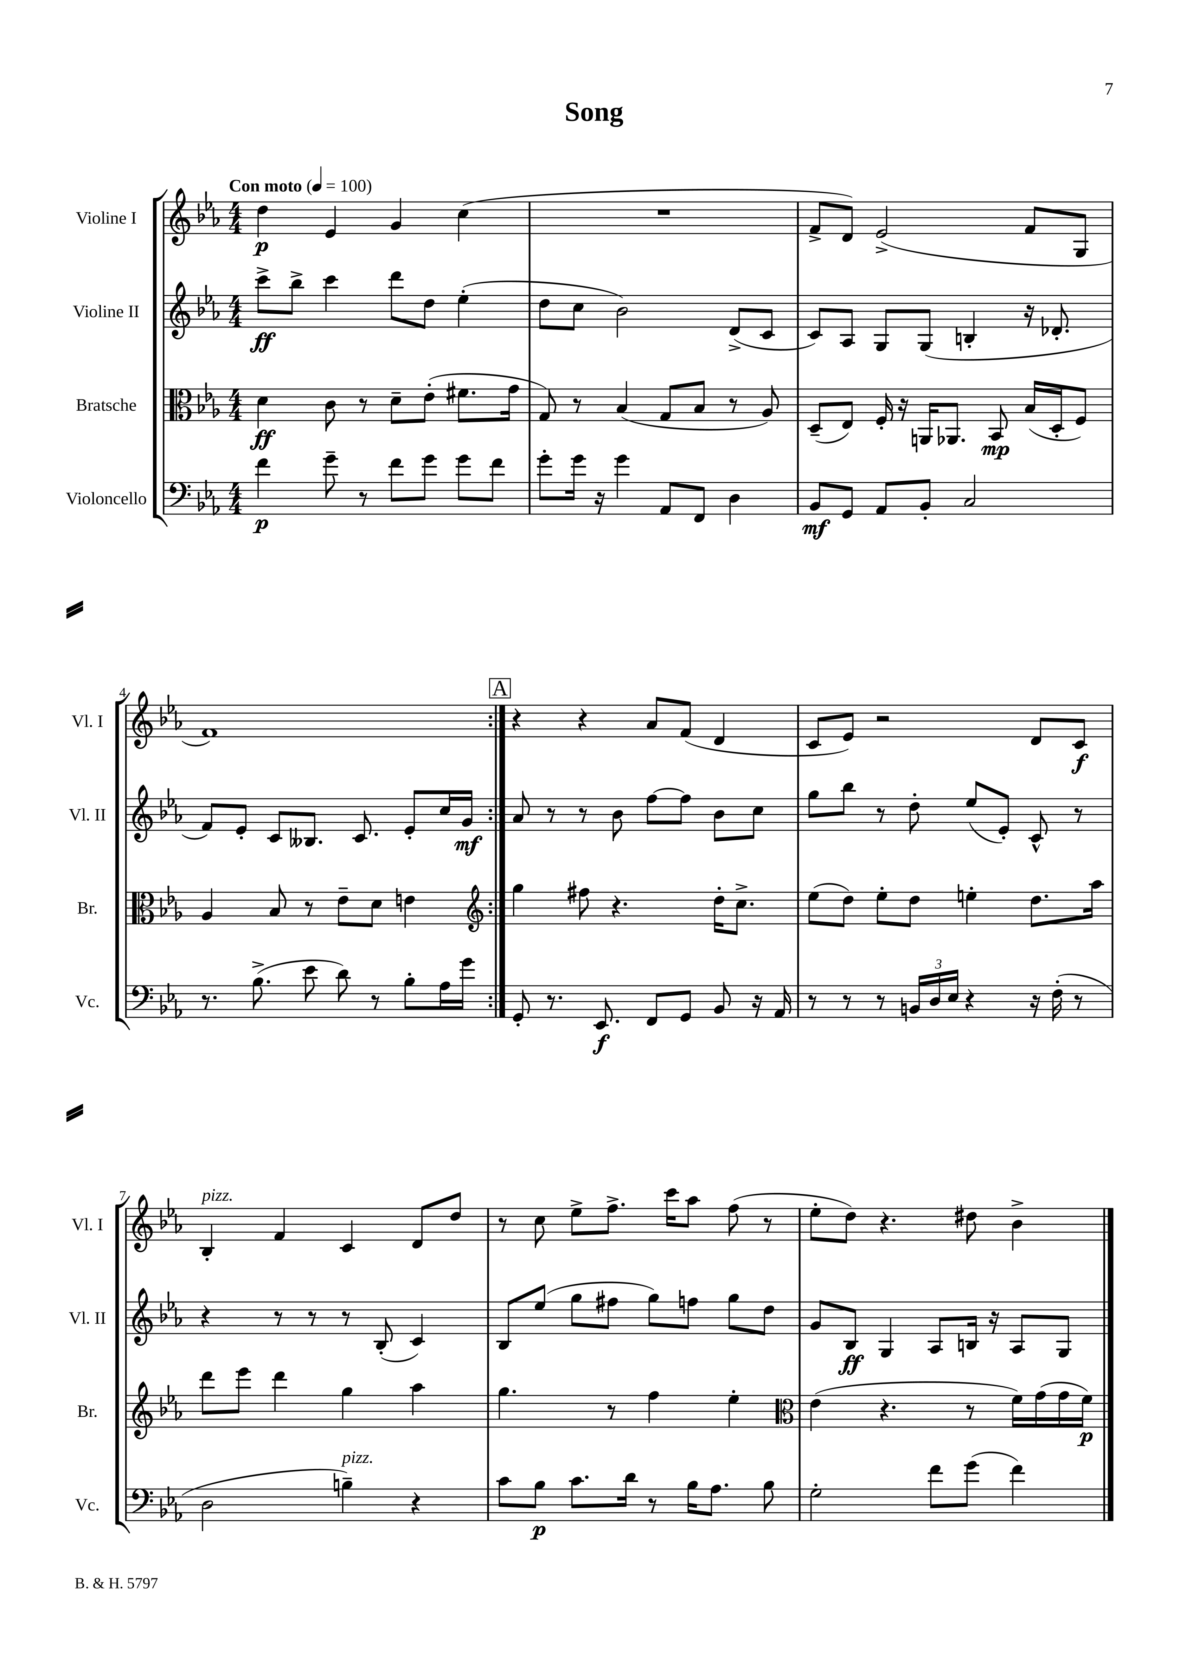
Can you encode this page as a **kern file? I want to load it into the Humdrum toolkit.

**kern	**dynam	**kern	**dynam	**kern	**dynam	**kern	**dynam
*part4	*part4	*part3	*part3	*part2	*part2	*part1	*part1
*staff4	*staff4	*staff3	*staff3	*staff2	*staff2	*staff1	*staff1
*I"Violoncello	*	*I"Bratsche	*	*I"Violine II	*	*I"Violine I	*
*I'Vc.	*	*I'Br.	*	*I'Vl. II	*	*I'Vl. I	*
*clefF4	*	*clefC3	*	*clefG2	*	*clefG2	*
*k[b-e-a-]	*	*k[b-e-a-]	*	*k[b-e-a-]	*	*k[b-e-a-]	*
*M4/4	*	*M4/4	*	*M4/4	*	*M4/4	*
*MM100	*	*MM100	*	*MM100	*	*MM100	*
=1	=1	=1	=1	=1	=1	=1	=1
!	!	!	!	!	!	!LO:TX:a:B:t=Con moto	!
4f\	p	4d\	ff	8ccc^\L	ff	4dd\	p
.	.	.	.	8bb-^\J	.	.	.
8g~\	.	8c\	.	4ccc\	.	4e-/	.
8r	.	8r	.	.	.	.	.
8f\L	.	8d~\L	.	8ddd\L	.	4g/	.
8g\J	.	(8e-'\J	.	8dd\J	.	.	.
8g\L	.	8.f#X\L	.	(4ee-'\	.	(4cc\	.
8f\J	.	.	.	.	.	.	.
.	.	16g\Jk	.	.	.	.	.
=2	=2	=2	=2	=2	=2	=2	=2
8g'\L	.	8G/)	.	8dd\L	.	1r	.
16g\Jk	.	8r	.	8cc\J	.	.	.
16r	.	.	.	.	.	.	.
4g\	.	(4B-/	.	2b-\)	.	.	.
8AA-/L	.	8G/L	.	.	.	.	.
8FF/J	.	8B-/J	.	.	.	.	.
4D\	.	8r	.	(8d^/L	.	.	.
.	.	8A-/)	.	8c/J	.	.	.
=3	=3	=3	=3	=3	=3	=3	=3
8BB-/L	mf	(8D~/L	.	8c/L)	.	8f^/L	.
8GG/J	.	8E-/J)	.	8A-/J	.	8d/J)	.
8AA-/L	.	16F'/	.	8G/L	.	(2e-^/	.
.	.	16r	.	.	.	.	.
8BB-'/J	.	16AAn/KL	.	(8G/J	.	.	.
.	.	8.AA-X/J	.	.	.	.	.
2C/	.	.	.	4Bn'/	.	.	.
.	.	8BB-/	mp	.	.	.	.
.	.	(16B-/LL	.	16r	.	8f/L	.
.	.	16D'/J	.	8.d-X'/	.	.	.
.	.	8F/J)	.	.	.	8G/J	.
!!LO:LB:g=z
=4	=4	=4	=4	=4	=4	=4	=4
8.r	.	4A-/	.	8f/L)	.	1f)	.
.	.	.	.	8e-'/J	.	.	.
(8.B-^\	.	.	.	.	.	.	.
.	.	8B-/	.	8c/L	.	.	.
8e-\	.	8r	.	8.B--X/J	.	.	.
8d\)	.	8e-~\L	.	.	.	.	.
.	.	.	.	8.c/	.	.	.
8r	.	8d\J	.	.	.	.	.
8B-'\L	.	4en\	.	8e-'/L	.	.	.
16A-\L	.	.	.	16cc/L	.	.	.
16g\JJ	.	.	.	16g/JJ	mf	.	.
!!LO:REH:place=s1:t=A
=5:|!	=5:|!	=5:|!	=5:|!	=5:|!	=5:|!	=5:|!	=5:|!
*	*	*clefG2	*	*	*	*	*
8GG'/	.	4gg\	.	8a-/	.	4r	.
8.r	.	.	.	8r	.	.	.
.	.	8ff#X\	.	8r	.	4r	.
8.EE-/	f	.	.	.	.	.	.
.	.	4.r	.	8b-\	.	.	.
8FF/L	.	.	.	[8ff\L	.	8a-/L	.
8GG/J	.	.	.	8ff\J]	.	(8f/J	.
8BB-/	.	16dd'\KL	.	8b-\L	.	4d/	.
.	.	8.cc^\J	.	.	.	.	.
16r	.	.	.	8cc\J	.	.	.
16AA-/	.	.	.	.	.	.	.
=6	=6	=6	=6	=6	=6	=6	=6
8r	.	(8ee-\L	.	8gg\L	.	8c/L	.
8r	.	8dd\J)	.	8bb-\J	.	8e-/J)	.
8r	.	8ee-'\L	.	8r	.	2r	.
24BBn/LL	.	8dd\J	.	8dd'\	.	.	.
24D/	.	.	.	.	.	.	.
24E-/JJ	.	.	.	.	.	.	.
4r	.	4een'\	.	(8ee-/L	.	.	.
.	.	.	.	8e-'/J)	.	.	.
16r	.	8.dd\L	.	8c^^/	.	8d/L	.
(16F'\	.	.	.	.	.	.	.
8r	.	.	.	8r	.	8c/J	f
.	.	16aa-\Jk	.	.	.	.	.
!!LO:LB:g=z
=7	=7	=7	=7	=7	=7	=7	=7
!	!	!	!	!	!	!LO:TX:a:i:t=pizz.	!
2D\	.	8ddd\L	.	4r	.	4B-'/	.
.	.	8eee-\J	.	.	.	.	.
.	.	4ddd\	.	8r	.	4f/	.
.	.	.	.	8r	.	.	.
!LO:TX:a:i:t=pizz.	!	!	!	!	!	!	!
4Bn~\)	.	4gg\	.	8r	.	4c/	.
.	.	.	.	(8B-'/	.	.	.
4r	.	4aa-\	.	4c/)	.	8d/L	.
.	.	.	.	.	.	8dd/J	.
=8	=8	=8	=8	=8	=8	=8	=8
8c\L	.	4.gg\	.	8B-/L	.	8r	.
8B-\J	p	.	.	(8ee-/J	.	8cc\	.
8.c\L	.	.	.	8gg\L	.	8ee-^\L	.
.	.	8r	.	8ff#X\J	.	8.ff^\J	.
16d\Jk	.	.	.	.	.	.	.
8r	.	4ff\	.	8gg\L)	.	.	.
.	.	.	.	.	.	16ccc\KL	.
16B-\KL	.	.	.	8ffn\J	.	8aa-\J	.
8.A-\J	.	.	.	.	.	.	.
.	.	4ee-'\	.	8gg\L	.	(8ff\	.
8B-\	.	.	.	8dd\J	.	8r	.
=9	=9	=9	=9	=9	=9	=9	=9
*	*	*clefC3	*	*	*	*	*
2G'\	.	(4e-\	.	8g/L	.	8ee-'\L	.
.	.	.	.	8B-/J	ff	8dd\J)	.
.	.	4.r	.	4G/	.	4.r	.
8f\L	.	.	.	8A-/L	.	.	.
(8g\J	.	8r	.	16Bn/Jk	.	8dd#X\	.
.	.	.	.	16r	.	.	.
4f\)	.	16f\LL)	.	8A-/L	.	4b-^\	.
.	.	(16g\	.	.	.	.	.
.	.	16g\	.	8G/J	.	.	.
.	.	16f\JJ)	p	.	.	.	.
==	==	==	==	==	==	==	==
*-	*-	*-	*-	*-	*-	*-	*-
